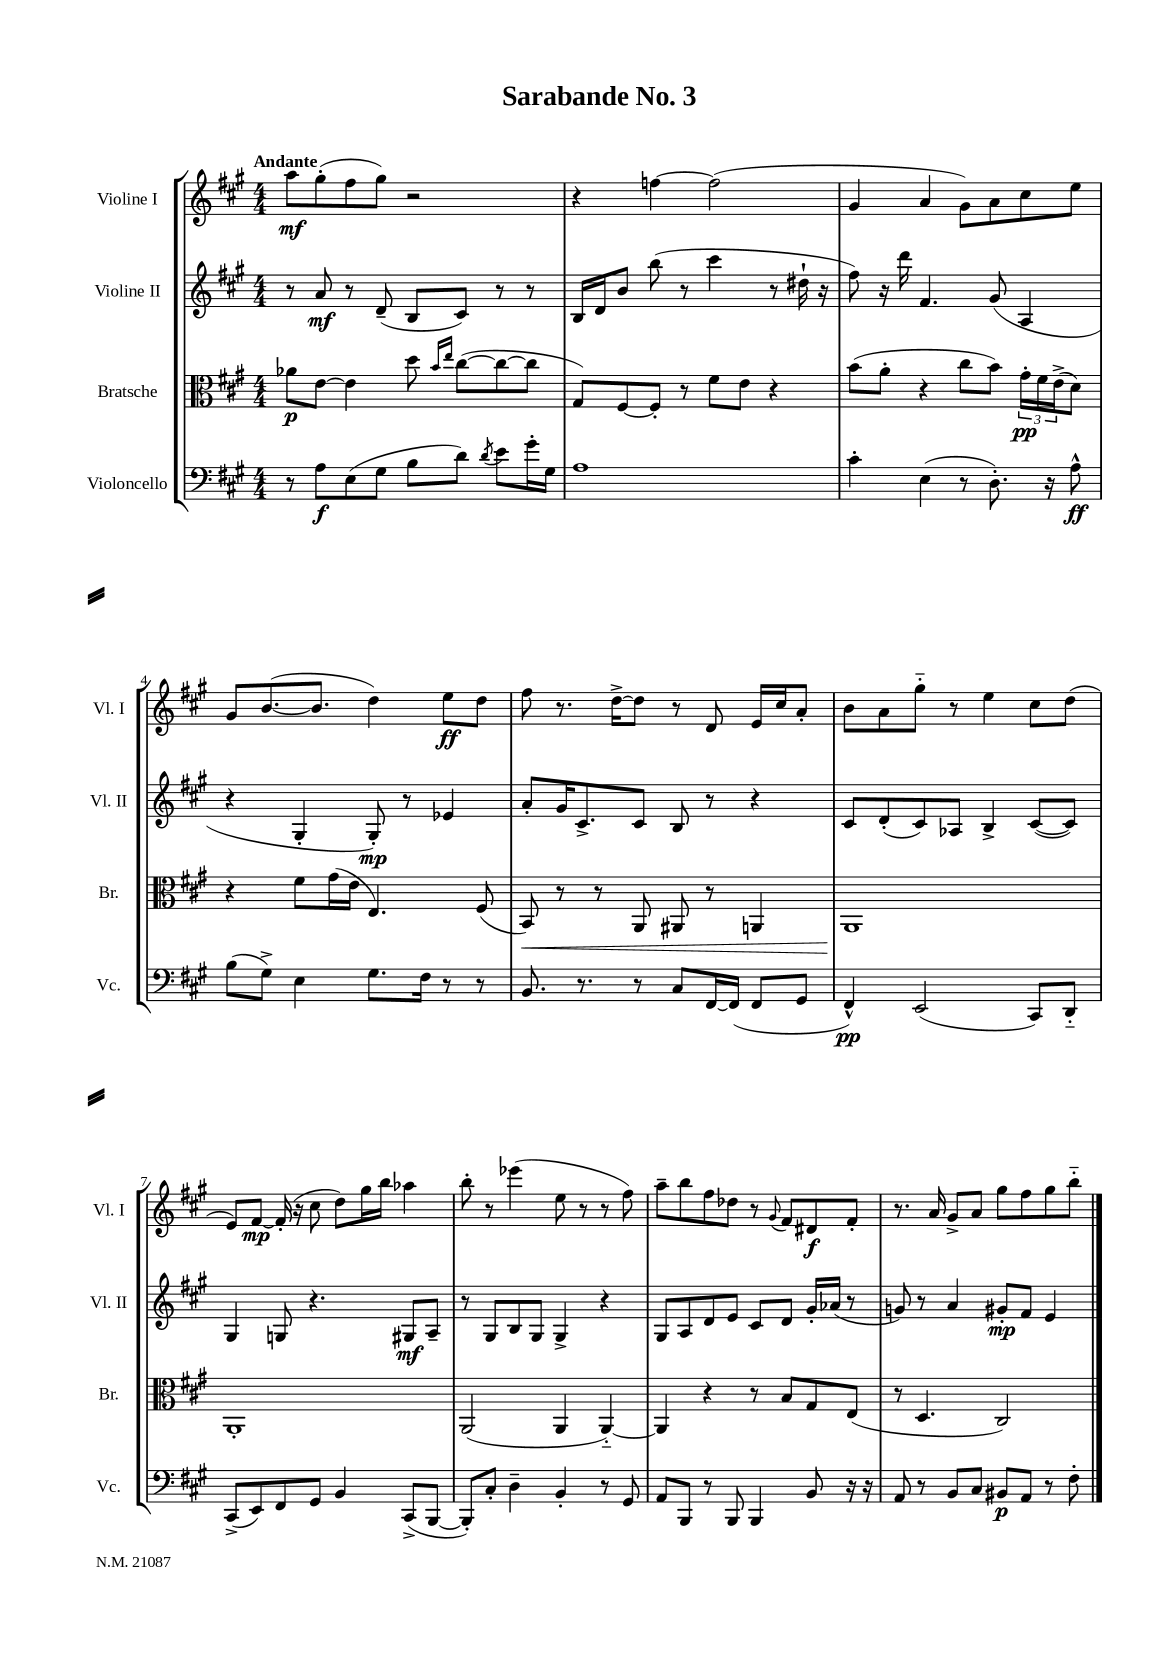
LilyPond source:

\header { title = "Sarabande No. 3" }
<<
\new StaffGroup <<
\new Staff = "s0" \with { instrumentName = "Violine I" shortInstrumentName = "Vl. I" } {
    \clef treble \key a \major \numericTimeSignature \time 4/4 \tempo "Andante"
    a''8\mf gis''8-.( fis''8 gis''8) r2 |
    r4 f''4~ f''2( |
    gis'4 a'4 gis'8) a'8 cis''8 e''8 |
    gis'8 b'8.~( b'8. d''4) e''8\ff d''8 |
    fis''8 r8. d''16~-> d''8 r8 d'8 e'16 cis''16 a'8-. |
    b'8 a'8 gis''8-_ r8 e''4 cis''8 d''8( |
    e'8) fis'8~\mp fis'16-.( r16 cis''8 d''8) gis''16 b''16 aes''4 |
    b''8-. r8 ees'''4( e''8 r8 r8 fis''8) |
    a''8-- b''8 fis''8 des''8 r8 \appoggiatura { gis'8 } fis'8 dis'8\f fis'8-. |
    r8. a'16 gis'8-> a'8 gis''8 fis''8 gis''8 b''8-_ \bar "|." |
}
\new Staff = "s1" \with { instrumentName = "Violine II" shortInstrumentName = "Vl. II" } {
    \clef treble \key a \major \numericTimeSignature \time 4/4
    r8 a'8\mf r8 d'8--( b8 cis'8) r8 r8 |
    b16 d'16 b'8 b''8( r8 cis'''4 r8 dis''16-! r16 |
    fis''8) r16 d'''16 fis'4. gis'8( a4 |
    r4 gis4-. gis8-.\mp) r8 ees'4 |
    a'8-. gis'16 cis'8.-> cis'8 b8 r8 r4 |
    cis'8 d'8-.( cis'8) aes8 b4-> cis'8~( cis'8) |
    gis4 g8 r4. gis8\mf a8-- |
    r8 gis8 b8 gis8 gis4-> r4 |
    gis8 a8 d'8 e'8 cis'8 d'8 gis'16-. aes'16( r8 |
    g'8) r8 a'4 gis'8-.\mp fis'8 e'4 \bar "|." |
}
\new Staff = "s2" \with { instrumentName = "Bratsche" shortInstrumentName = "Br." } {
    \clef alto \key a \major \numericTimeSignature \time 4/4
    aes'8\p e'8~ e'4 d''8 \grace { b'16 e''16 } cis''8~( cis''8~ cis''8 |
    gis8) fis8~ fis8-. r8 fis'8 e'8 r4 |
    b'8( a'8-. r4 cis''8 b'8) \tuplet 3/2 { gis'16-.\pp fis'16 e'16->( } d'8) |
    r4 fis'8 gis'16( e'16 e4.) fis8( |
    b,8\<) r8 r8 a,8 ais,8 r8 a,4 |
    a,1\! |
    a,1-. |
    a,2( a,4 a,4~-_) |
    a,4 r4 r8 b8 gis8 e8( |
    r8 d4. cis2) \bar "|." |
}
\new Staff = "s3" \with { instrumentName = "Violoncello" shortInstrumentName = "Vc." } {
    \clef bass \key a \major \numericTimeSignature \time 4/4
    r8 a8\f e8( gis8 b8 d'8) \acciaccatura { d'8 } e'8 gis'16-. gis16 |
    a1 |
    cis'4-. e4( r8 d8.-.) r16 a8-^\ff |
    b8( gis8->) e4 gis8. fis16 r8 r8 |
    b,8. r8. r8 cis8 fis,16~ fis,16( fis,8 gis,8 |
    fis,4-^\pp) e,2( cis,8) d,8-_ |
    cis,8->( e,8) fis,8 gis,8 b,4 cis,8->( b,,8~ |
    b,,8-.) cis8-. d4-- b,4-. r8 gis,8 |
    a,8 b,,8 r8 b,,8 b,,4 b,8 r16 r16 |
    a,8 r8 b,8 cis8 bis,8\p a,8 r8 fis8-. \bar "|." |
}
>>
>>
